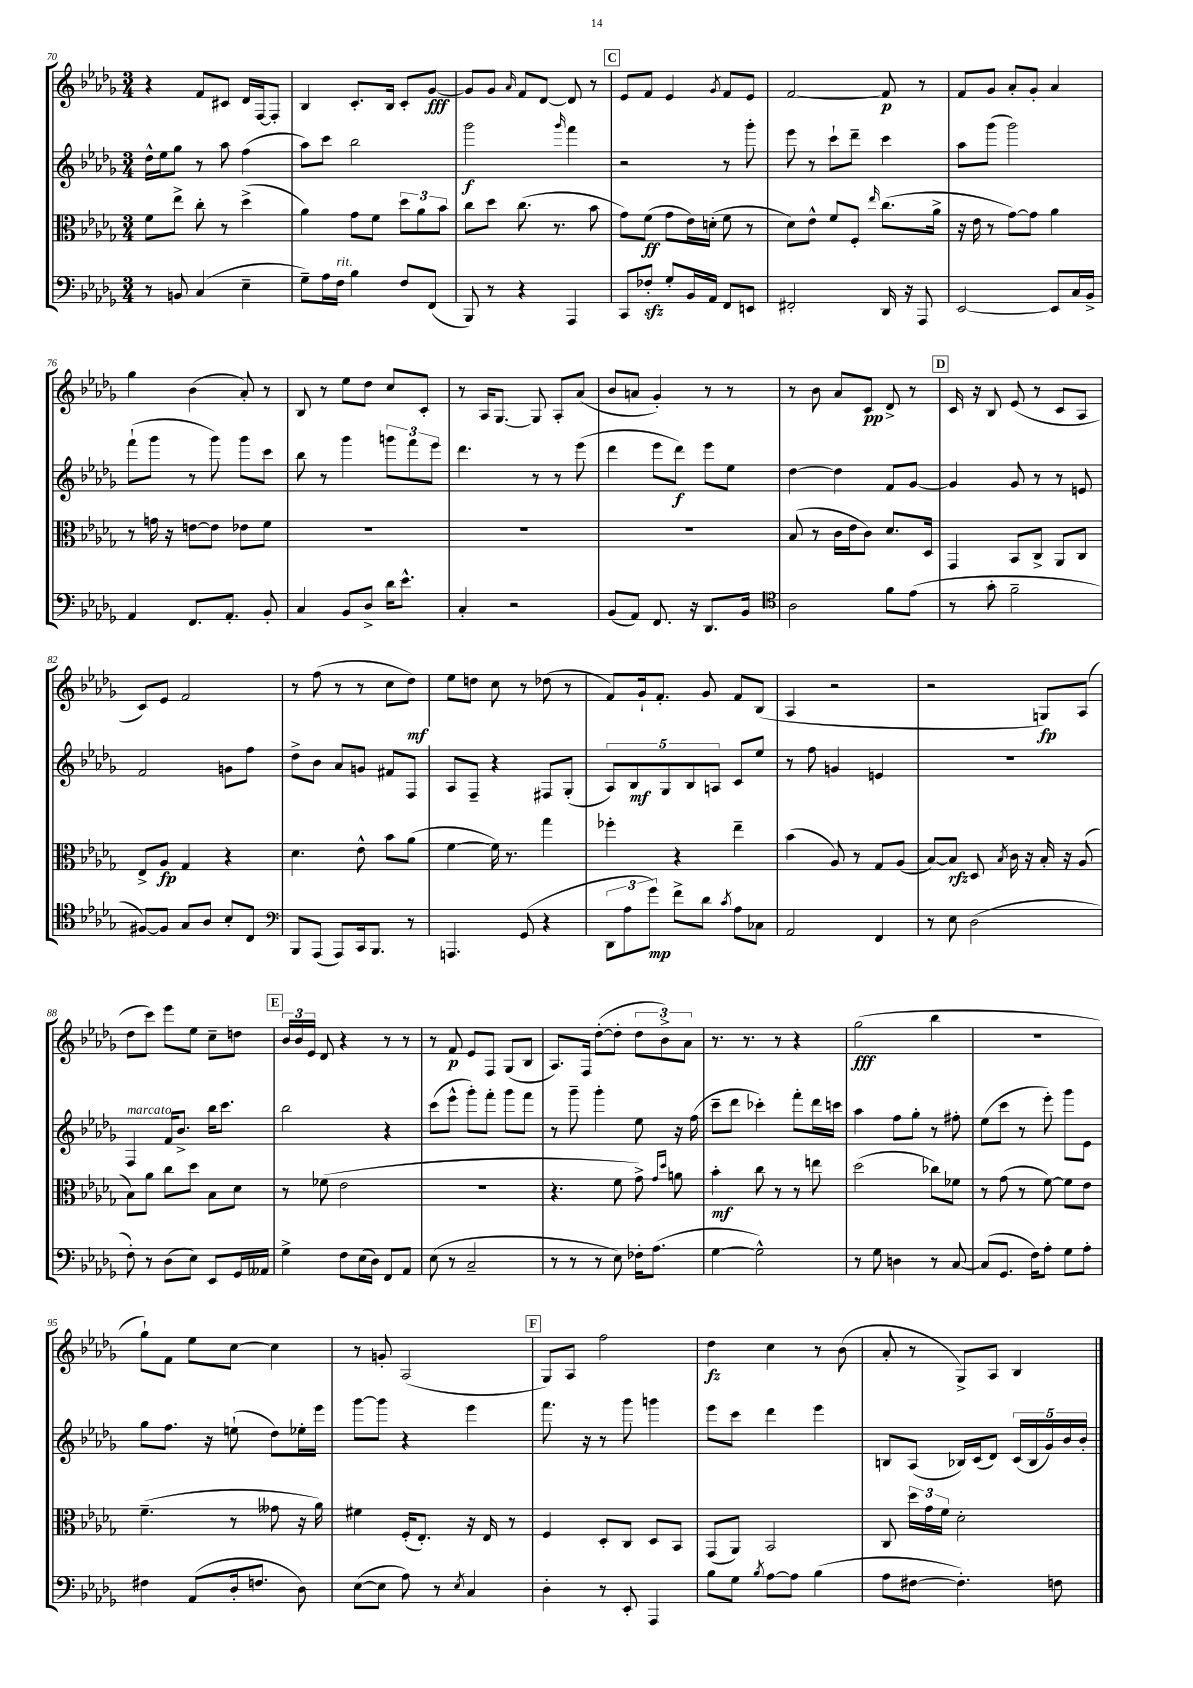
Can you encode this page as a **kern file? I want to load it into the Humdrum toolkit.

**kern	**kern	**kern	**kern
*staff4	*staff3	*staff2	*staff1
*clefF4	*clefC3	*clefG2	*clefG2
*k[b-e-a-d-g-]	*k[b-e-a-d-g-]	*k[b-e-a-d-g-]	*k[b-e-a-d-g-]
*M3/4	*M3/4	*M3/4	*M3/4
8r	8f\L	16dd-^^\LL	4r
.	.	16ee-\J	.
8BB/	8ee-^\J	8gg-\J	.
(4C/	8cc'\	8r	8f/L
.	8r	8aa-\	8c#/J
4E-~\	(4dd-^\	(4ff\	16d-/LL
.	.	.	[16F/J
.	.	.	8F'/]J
=	=	=	=
8G-~\L)	4a-\)	8aa-\L)	4B-/
16A-\L	.	8ccc\J	.
16F\JJ	.	.	.
4B-\	8g-\L	2bb-\	8.c'/L
.	8f\J	.	.
.	.	.	16B-/Jk
8F/L	12dd-\L	.	8c'/L
.	12a-\	.	.
(8FF/J	.	.	[8g-/J
.	12b-\J	.	.
=	=	=	=
8BBB-/)	8cc\L	2ggg-\	8g-/]L
8r	8dd-\J	.	8g-/J
.	.	.	16qqa-/
4r	(8.cc\	.	8f/L
.	.	.	[8d-/J
.	8.r	.	.
.	.	16qqggg-/	.
4AAA-/	.	4fff\	8d-/]
.	8b-\	.	8r
=	=	=	=
8CC/L	8g-\L)	2r	8e-/L
8F-'/J	(8f\J	.	8f/J
8G-'/L	8g-\L	.	4e-/
16BB-/L	16e-\L)	.	.
16AA-/JJ	(16d'\JJ	.	.
.	.	.	8qg-/
8FF/L	8f\	8r	8f/L
8EE/J	8r	8ggg-'\	8e-/J
=	=	=	=
2FF#'/	8d-\L)	8eee-\	[2f/
.	8e-^^\J	8r	.
.	8f/L	8ccc`\L	.
.	8F'/J	8ddd-~\J	.
.	16qqee-/	.	.
16DD-/	(8.cc\L	4ccc\	8f/]
16r	.	.	.
8AAA-/	.	.	8r
.	16a-^\Jk	.	.
=	=	=	=
[2EE-/	16r	8aa-\L	8f/L
.	16e-\	.	.
.	8r	(8ggg-\J	8g-/J
.	[8g-\L)	2ggg-\)	8a-'/L
.	8g-\]J	.	8g-'/J
8EE-/]L	4a-\	.	4a-/
16C/L	.	.	.
16BB-^/JJ	.	.	.
=	=	=	=
4AA-/	8r	(8fff`\L	4gg-\
.	16g\	8ggg-\J	.
.	16r	.	.
8.FF/L	[8e\L	8r	(4b-\
.	8e\]J	8ggg-\)	.
8.AA-'/J	.	.	.
.	8e-\L	8ggg-\L	8a-'/)
8BB-'/	8f\J	8ccc\J	8r
=	=	=	=
4C/	2.r	8bb-\	8B-/
.	.	8r	8r
8BB-/L	.	4ggg-\	8ee-\L
8D-^/J	.	.	8dd-\J
16d-\LK	.	12ggg\L	8cc/L
8.e-^^\J	.	.	.
.	.	12fff\	.
.	.	.	8c'/J
.	.	12eee-\J	.
=	=	=	=
4C'/	2.r	4.ddd-\	8r
.	.	.	16A-/LK
.	.	.	[8.G-/J
2r	.	.	.
.	.	8r	8G-/]
.	.	8r	8A-'/L
.	.	(8eee-\	(8a-/J
=	=	=	=
(8BB-/L	2.r	4ddd-\	8b-/L
8AA-/J)	.	.	8a/J
8.FF/	.	8eee-\L	4g-'/)
.	.	8ddd-\J)	.
16r	.	.	.
8.DD-/L	.	8eee-\L	8r
.	.	8ee-\J	8r
16BB-/Jk	.	.	.
=	=	=	=
*clefC4	*	*	*
2A-\	(8B-/	[4dd-\	8r
.	8r	.	8b-\
.	16c\LL	4dd-\]	8a-/L
.	16e-\J	.	.
.	8c\J)	.	8c/J
8f\L	8.d-/L	8f/L	8d-^/
(8e-\J	.	[8g-/J	8r
.	16D-/Jk	.	.
=	=	=	=
8r	4GG-/	4g-/]	16c/
.	.	.	16r
8g-'\	.	.	8B-/
2f~\	8BB-/L	8g-/	(8e-/
.	8C^/J	8r	8r
.	8AA-/L	8r	8c/L
.	8C/J	8e/	8A-/J
=	=	=	=
[8F#/L)	8E-^/L	2f/	8c/L)
8F#/]J	8A-/J	.	8e-/J
8G-/L	4G-/	.	2f/
8A-/J	.	.	.
8B-'/L	4r	8g\L	.
8C/J	.	8ff\J	.
=	=	=	=
*clefF4	*	*	*
8BBB-/L	4.d-\	8dd-^\L	8r
(8AAA-/J	.	8b-\J	(8ff\
8AAA-/L)	.	8a-/L	8r
16CC/k	8e-^^\	8g/J	8r
8.BBB-/J	.	.	.
.	8b-\L	8f#/L	8cc\L
8r	(8a-\J	8F/J	8dd-\J)
=	=	=	=
4.AAA/	[4f\	8A-/L	8ee-\L
.	.	8F~/J	8dd\J
.	16f\])	4r	8cc\
.	8.r	.	.
(8GG-/	.	.	8r
4r	4gg-\	8F#/L	(8dd-\
.	.	(8G-'/J	8r
=	=	=	=
12DD-\L	4ff-'\	10A-/L)	8f/L)
12A-\	.	.	.
.	.	10B-/	.
.	.	.	16g-`/k
12g-\J)	.	.	.
.	.	.	8.f'/J
.	.	10G-/	.
8f^\L	4r	.	.
.	.	10B-/	.
8d-\J	.	.	8g-/
.	.	10A/J	.
8qc/	.	.	.
8A-\L	4ee-~\	8c/L	8f/L
8C-\J	.	8ee-/J	(8B-/J
=	=	=	=
2AA-/	(4b-\	8r	4A-/
.	.	8ff\	.
.	8A-/)	4g/	2r
.	8r	.	.
4FF/	8G-/L	4e/	.
.	(8A-/J	.	.
=	=	=	=
8r	[8B-/L)	2.r	2r
8E-\	8B-/]J	.	.
(2D-\	8D-/	.	.
.	8qB-/	.	.
.	16c\	.	.
.	16r	.	.
.	16B-'/	.	8G/L)
.	16r	.	.
.	(8A-/	.	(8A-/J
=	=	=	=
8F'\)	8B-\L)	4F/	8dd-\L
8r	8a-\J	.	8ccc\J)
(8D-\L	8cc\L	16f/LK	8eee-\L
.	.	8.b-^/J	.
8E-\J)	8dd-\J	.	8ee-\J
8EE-/L	8B-\L	16bb-\LK	8cc~\L
.	.	8.ccc\J	.
16GG-/L	8d-\J	.	8dd\J
16AA--/JJ	.	.	.
=	=	=	=
4G-^\	8r	2bb-\	24b-/LL
.	.	.	24b-/
.	.	.	24e-/JJ
.	(8f-\	.	8d-/
8F\L	2e-\	.	4r
(16E-\L	.	.	.
16D-\JJ)	.	.	.
8FF/L	.	4r	8r
8AA-/J	.	.	8r
=	=	=	=
(8E-\	2.r	(8ccc\L	8r
8r	.	8eee-^^\J	8f/
2C~/	.	8ggg-'\L)	8e-/L
.	.	8fff'\J	8F/J
.	.	8ggg-\L	(8G-/L
.	.	8fff\J	8B-/J
=	=	=	=
8r	4.r	8r	8.A-/L)
8r	.	8ggg-~\	.
.	.	.	16F/Jk
8r	.	4ggg-'\	([8dd-'\L
8E-\)	8f\	.	8dd-'\]J
16F-'\LK	8g-^\)	8ee-\	12dd-\L
(8.A-\J	.	.	.
.	.	.	12b-^\)
.	16qqg-/LL	.	.
.	16qqdd-/JJ	.	.
.	8a\	16r	.
.	.	.	12a-\J
.	.	(16ff\	.
=	=	=	=
[4G-\	4b-'\	8ccc~\L	8.r
.	.	8ddd-\J	.
.	.	.	8.r
2G-^^\])	8cc\	4ccc-'\)	.
.	8r	.	8r
.	8r	8fff'\L	4r
.	8ee\	16ddd-\L	.
.	.	16ccc\JJ	.
=	=	=	=
8r	(2dd-\	4aa-\	(2gg-\
8G-\	.	.	.
4D\	.	8ff\L	.
.	.	8gg-'\J	.
8r	8cc-\L)	8r	4bb-\
[8C/	8f-\J	8ff#'\	.
=	=	=	=
(8C/]L	8r	(8ee-\L	2.r
8.GG-/J	(8g-\	8ccc\J	.
.	8r	8r	.
16F\LK)	.	.	.
8A-'\J	[8f\)	8eee-'\)	.
8G-\L	8f\]L	8ggg-\L	.
8A-'\J	8e-\J	8e-\J	.
=	=	=	=
4F#\	(4.f~\	8gg-\L	8gg-`\L)
.	.	8.ff\J	8f\J
(8AA-/L	.	.	8ee-\L
.	.	16r	.
16D-'/k	8r	(8ee`\	[8cc\J
8.F/J	.	.	.
.	8g--\	8dd-\L)	4cc\]
8D-\)	16r	16ee-'\L	.
.	16a-\)	16eee-\JJ	.
=	=	=	=
([8E-\L	4f#\	[8ggg-\L	8r
8E-\]J	.	8ggg-\]J	8g'/
8A-\)	(16F'/LK	4r	(2A-/
.	8.E-'/J)	.	.
8r	.	.	.
8qE-/	.	.	.
4C/	16r	4eee-\	.
.	16E-/	.	.
.	8r	.	.
=	=	=	=
4D-'\	4F/	8.fff\	8G-/L)
.	.	.	8A-/J
.	.	16r	.
8r	8D-'/L	8r	2ff\
8EE-'/	8C/J	8ggg-\	.
4AAA-/	8D-/L	4ggg\	.
.	8BB-/J	.	.
=	=	=	=
8B-\L	(8GG-/L	8eee-\L	4dd-\
8G-\J	8AA-/J)	8ccc\J	.
8qB-/	.	.	.
[8A-\L	2BB-/	4ddd-\	4cc\
8A-\]J	.	.	.
(4B-\	.	4eee-\	8r
.	.	.	(8b-\
=	=	=	=
8A-\L	8C/	8B/L	8a-'/
[8F#\J	24dd-\LL	(8A-/J	8r
.	24g-\	.	.
.	24f\JJ	.	.
4.F#'\])	2d-'\	16B-/LL)	8G-^/L)
.	.	(16c/J	.
.	.	8d-/J)	8A-/J
.	.	(20c/LL	4B-/
.	.	20B-/	.
.	.	20g-/)	.
8F\	.	.	.
.	.	20b-/	.
.	.	20b-'/JJ	.
==	==	==	==
*-	*-	*-	*-
